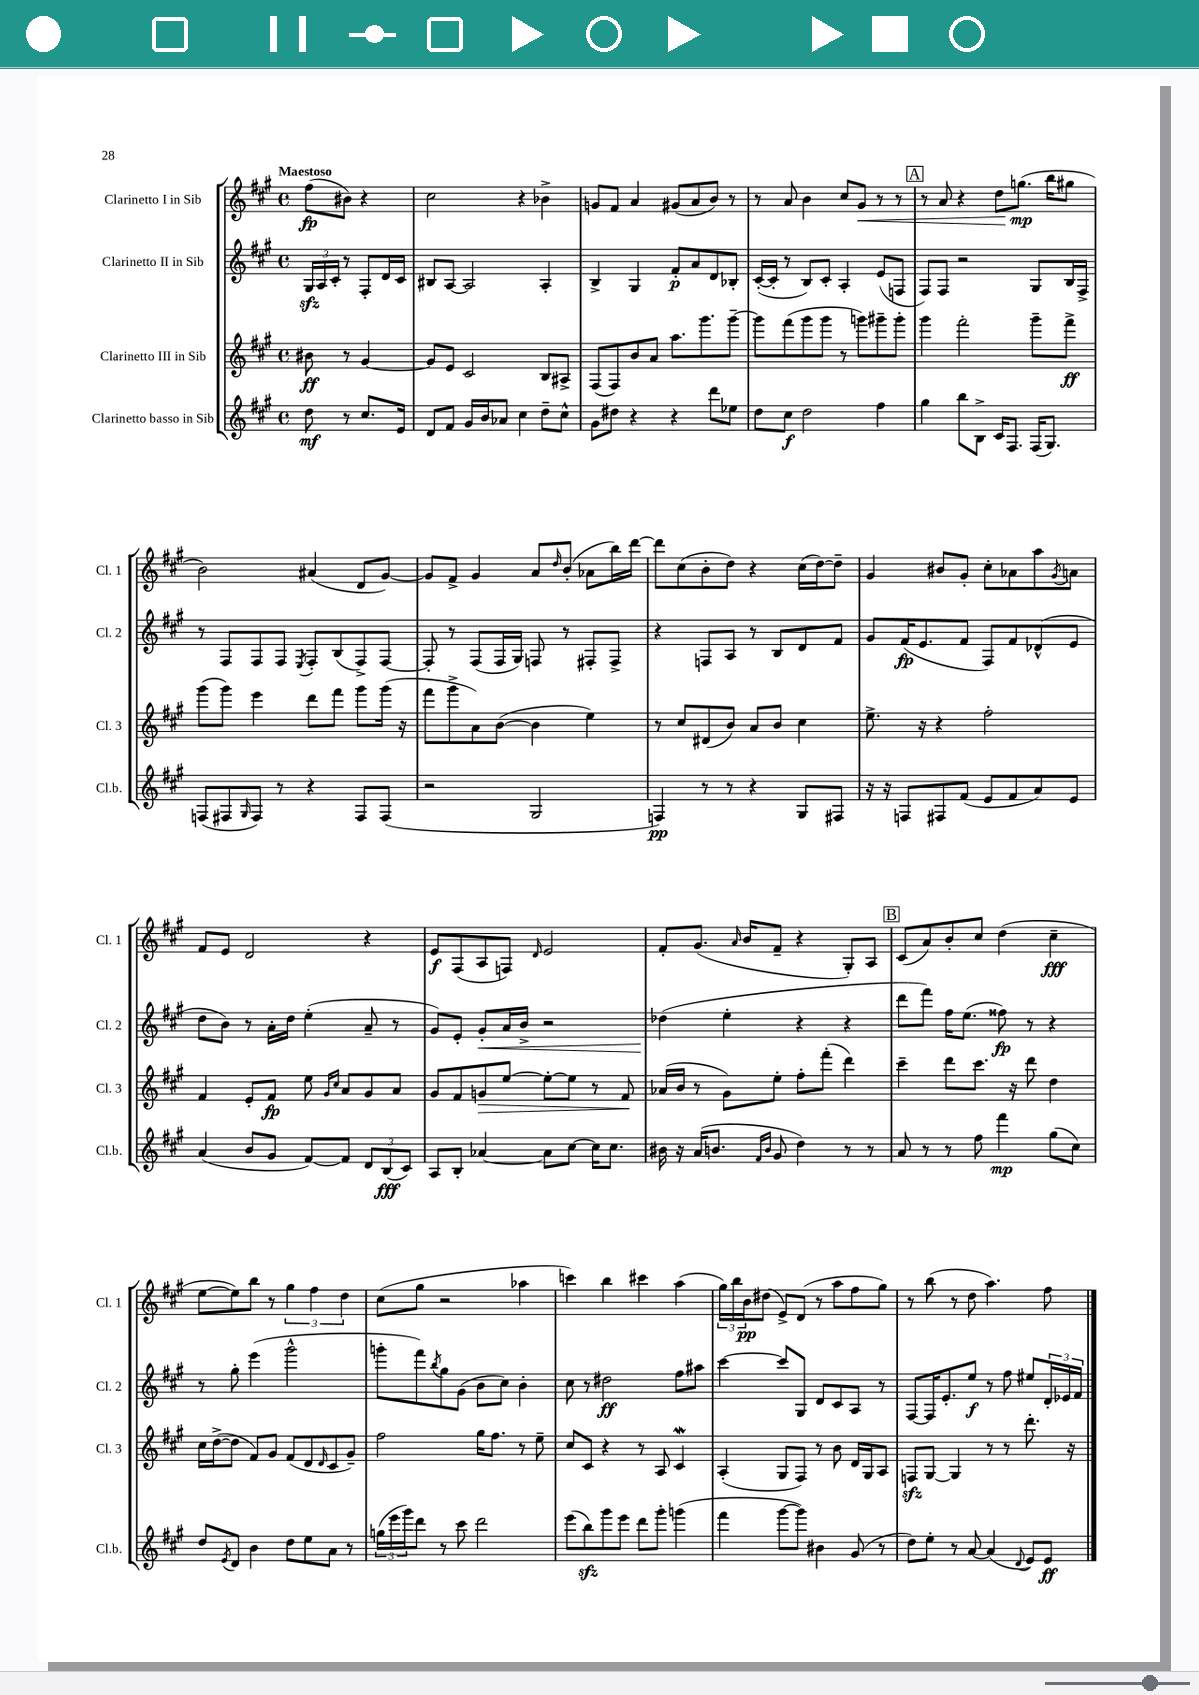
<<
\new StaffGroup <<
\new Staff = "s0" \with { instrumentName = "Clarinetto I in Sib" shortInstrumentName = "Cl. 1" } {
    \clef treble \key a \major \defaultTimeSignature \time 4/4 \partial 2 \tempo "Maestoso"
    fis''8\fp( bis'8) r4 |
    cis''2 r4 bes'4-> |
    g'8 fis'8 a'4 gis'8( a'8 b'8) r8 |
    r8 a'8 b'4 cis''8 gis'8\< r8 r8 |
    \mark \markup { \box "A" } r8 a'8 r4 d''8 g''8.\mp\!( b''16 gis''8 |
    b'2) ais'4( d'8 gis'8~) |
    gis'8 fis'8-> gis'4 a'8 \grace { d''16 } b'8-.( aes'8 b''16) d'''16~ |
    d'''8 cis''8( b'8-. d''8) r4 cis''16( d''16~) d''8-- |
    gis'4 bis'8 gis'8-. cis''8-. aes'8 a''8 \acciaccatura { gis'8 } a'8 |
    fis'8 e'8 d'2 r4 |
    e'8\f fis8( a8 f8) \grace { d'16 } e'2 |
    fis'8-. gis'8.( \grace { a'16 } b'16 fis'8-- r4 gis8-.) a8 |
    \mark \markup { \box "B" } cis'8( a'8) b'8-. cis''8 d''4( cis''4--\fff |
    e''8~ e''8) b''8 r8 \tuplet 3/2 { gis''4 fis''4 d''4 } |
    cis''8( gis''8 r2 aes''4 |
    c'''4) b''4 cis'''4 a''4( |
    \tuplet 3/2 { gis''16) b''16 b'16\pp } dis''8( e'8->) d'8( r8 a''8 fis''8 gis''8) |
    r8 b''8( r8 d''8 a''4.) fis''8 \bar "|." |
}
\new Staff = "s1" \with { instrumentName = "Clarinetto II in Sib" shortInstrumentName = "Cl. 2" } {
    \clef treble \key a \major \defaultTimeSignature \time 4/4 \partial 2
    \tuplet 3/2 { gis16\sfz a16 cis'16-. } r8 fis8-. d'16 cis'16 |
    bis8 a8~ a2 a4-. |
    b4-> gis4 fis'8-.\p a'8 d'8 bes8-. |
    cis'16~-.( cis'16-. r8 b8) cis'8-. a4-. e'8( f8 |
    \mark \markup { \box "A" } fis8) fis8 r2 gis8 b16 fis16-> |
    r8 fis8 fis8 fis8 \acciaccatura { e8 } fis8-. b8( fis8->) fis8~ |
    fis8-. r8 fis8( fis16 gis16) f8 r8 fis8-. fis8-> |
    r4 f8 a8 r8 b8 d'8 fis'8 |
    gis'8 fis'16\fp( e'8. fis'8 fis8) fis'8 des'8-^( e'8 |
    d''8 b'8) r8 a'16-. d''16 e''4-.( a'8-- r8 |
    gis'8) e'8-. gis'8-.\< a'16 b'16-> r2 |
    des''4\!( e''4-. r4 r4 |
    \mark \markup { \box "B" } d'''8 fis'''8) fis''16 e''8.( fisis''8\fp) r8 r4 |
    r8 gis''8-. e'''4( gis'''2-^ |
    g'''8-. fis'''8) \acciaccatura { b''8 } gis''8 gis'8( b'8 cis''8) b'4-. |
    cis''8 r8 dis''2\ff fis''8 ais''8 |
    cis'''4~ cis'''8 gis8 d'8 cis'8 a8 r8 |
    fis8~ fis16 e'8.-. e''8\f r8 fis''8 eis''8 \tuplet 3/2 { d'16-. ees'16 fis'16 } \bar "|." |
}
\new Staff = "s2" \with { instrumentName = "Clarinetto III in Sib" shortInstrumentName = "Cl. 3" } {
    \clef treble \key a \major \defaultTimeSignature \time 4/4 \partial 2
    bis'8\ff r8 gis'4~ |
    gis'8 e'8 cis'2 b8 ais8-> |
    fis8( fis8) b'8 a'8 a''8. gis'''8. gis'''8~-- |
    gis'''8 fis'''8( gis'''8 gis'''8 r8 g'''8) gis'''8-- gis'''8-. |
    \mark \markup { \box "A" } gis'''4 fis'''2-. gis'''8-- fis'''8->\ff |
    gis'''8( gis'''8) e'''4 d'''8 fis'''8 gis'''8 gis'''16( r16 |
    fis'''8 gis'''8-> a'8) b'8~( b'4 e''4) |
    r8 cis''8 dis'8( b'8) a'8 b'8 cis''4 |
    e''8.-> r16 r4 fis''2-. |
    fis'4 e'8-. fis'8\fp e''8 \grace { gis'16 cis''16 } a'8 gis'8 a'8 |
    gis'8 fis'8 g'8\> e''8~ e''8~-. e''8 r8 fis'8\! |
    aes'16( b'16 r8 gis'8) e''8-. fis''8-. fis'''8-.( d'''4) |
    \mark \markup { \box "B" } cis'''4-- d'''8 cis'''8. r16 d'''8 d''4 |
    cis''16 d''16~->( d''8 fis'8) gis'8 fis'8( d'8 \grace { d'16 } cis'8 gis'8--) |
    fis''2 gis''16 fis''8. r8 e''8-- |
    cis''8 cis'8 r4 r8 a8 cis'4\mordent |
    a4-.( gis8 fis8) r8 b'8 d'16 gis16 a8 |
    f8\sfz gis8~ gis4 r8 r8 d'''8.-. r16 \bar "|." |
}
\new Staff = "s3" \with { instrumentName = "Clarinetto basso in Sib" shortInstrumentName = "Cl.b." } {
    \clef treble \key a \major \defaultTimeSignature \time 4/4 \partial 2
    d''8\mf r8 cis''8. e'16 |
    d'8 fis'8 gis'16 b'16 aes'8 cis''4 d''8-- cis''8-^ |
    gis'8 dis''8 r4 r4 d'''8 ees''8 |
    d''8 cis''8\f d''2 fis''4 |
    \mark \markup { \box "A" } gis''4 b''8 b8-> cis'16 fis8. fis16( gis8.) |
    f8( fis8 \grace { gis16 } fis8) r8 r4 fis8 fis8( |
    r2 gis2 |
    f4\pp) r8 r8 r4 gis8 fis8 |
    r16 r16 f8 fis8 fis'8( e'8 fis'8 a'8) e'8 |
    a'4( b'8 gis'8 fis'8~) fis'8 \tuplet 3/2 { d'8 b8\fff( cis'8) } |
    a8 b8-. aes'4~ aes'8 cis''8~ cis''16 cis''8. |
    bis'16 r16 a'16( b'8. \grace { fis'16 b'16 } gis'8 d''4) r8 r8 |
    \mark \markup { \box "B" } a'8 r8 r8 fis''8 fis'''4\mp gis''8( cis''8) |
    d''8 \acciaccatura { e'8 } d'8 b'4 d''8 e''8 a'8 r8 |
    \tuplet 3/2 { g''16( e'''16 gis'''16) } d'''8 r8 cis'''8 d'''2 |
    e'''8( b''8\sfz) gis'''8 e'''8 d'''8 gis'''8-. g'''4( |
    fis'''4 gis'''8~ gis'''8) bis'4 gis'8( r8 |
    d''8) e''8-. r8 a'8~ a'4( \appoggiatura { d'8 } e'8) e'8\ff \bar "|." |
}
>>
>>
\layout { \context { \Score \remove "Bar_number_engraver" } }
